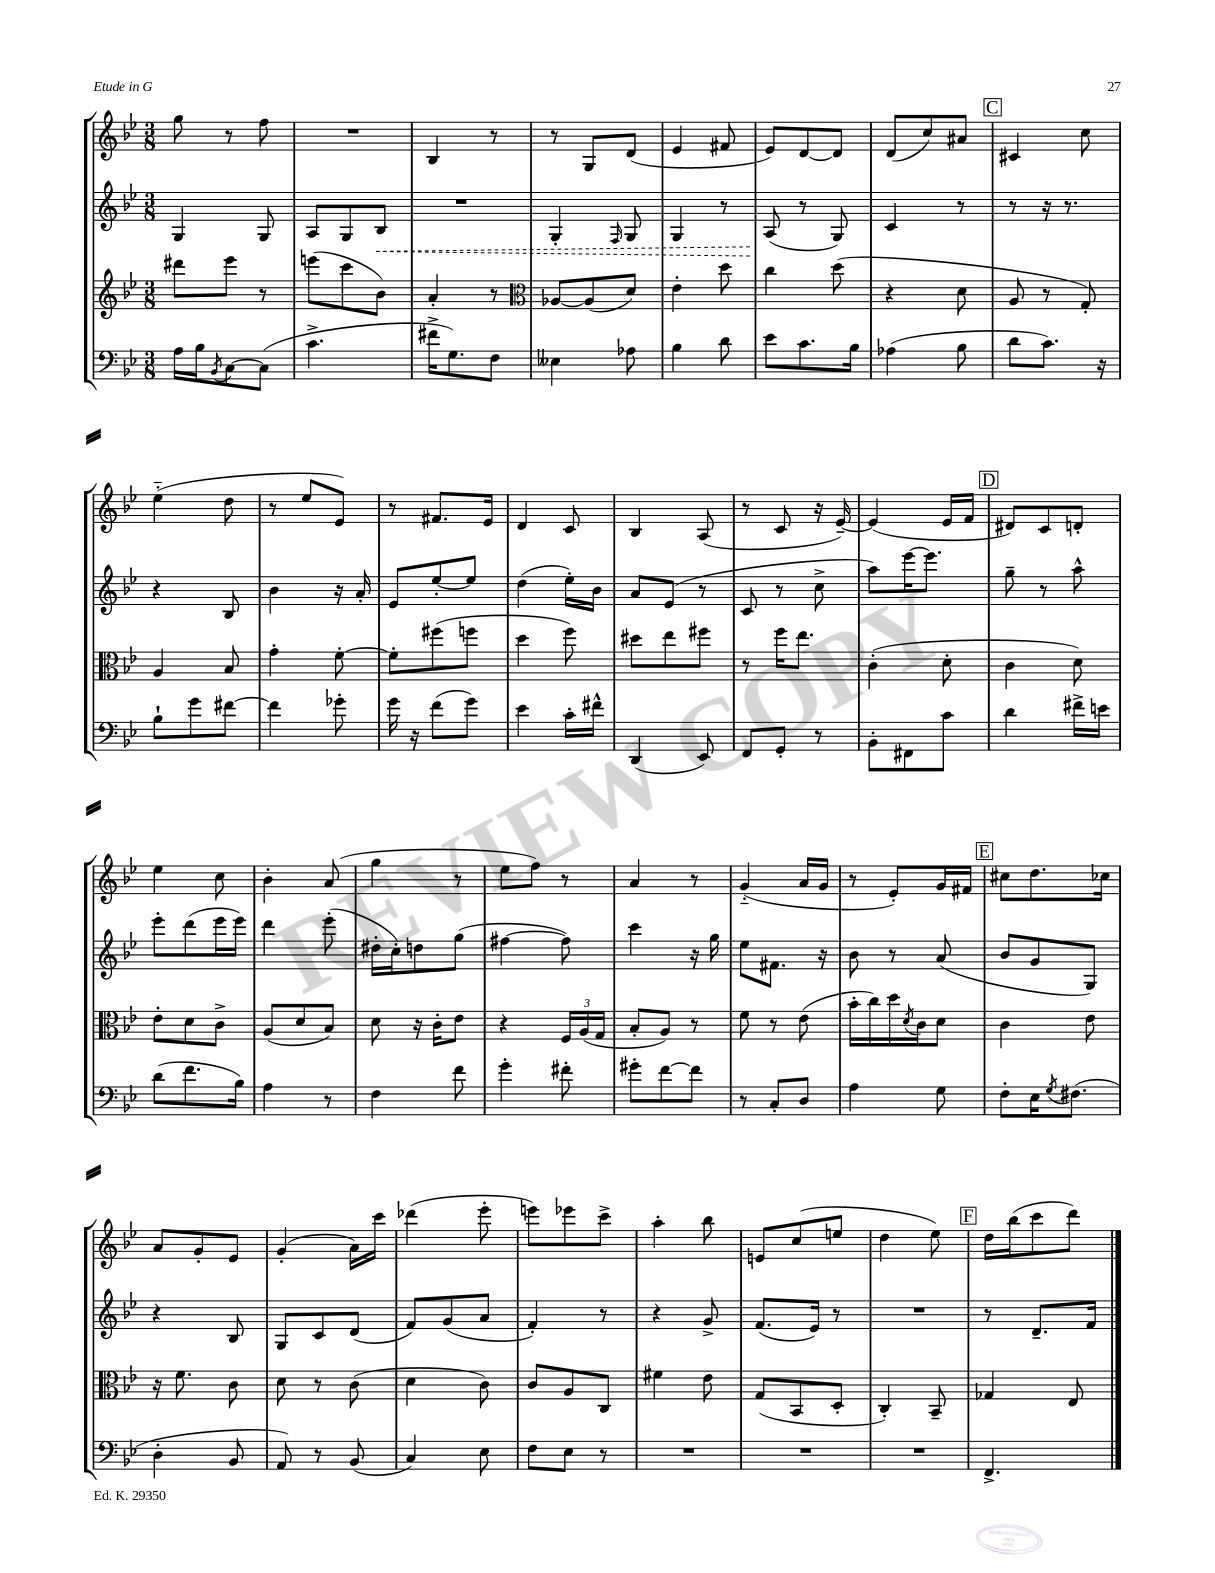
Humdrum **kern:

**kern	**kern	**kern	**kern
*staff4	*staff3	*staff2	*staff1
*clefF4	*clefG2	*clefG2	*clefG2
*k[b-e-]	*k[b-e-]	*k[b-e-]	*k[b-e-]
*M3/8	*M3/8	*M3/8	*M3/8
16A	8ddd#	4G	8gg
16B-	.	.	.
8qBB-	.	.	.
[8C	8eee-	.	8r
(8C]	8r	8G	8ff
=	=	=	=
4.c^	(8eee	8A	4.r
.	8ccc	8G	.
.	8b-)	8B-	.
=	=	=	=
16f#^	4a'	4.r	4B-
8.G)	.	.	.
8F	8r	.	8r
=	=	=	=
*	*clefC3	*	*
4E--	[8A-	4G'	8r
.	(8A-]	.	8G
.	.	16qqF	.
8A-	8d)	8G	(8d
=	=	=	=
4B-	4e-'	4G	4e-
8d	8dd	8r	8f#
=	=	=	=
8e-	4cc	(8A	8e-)
8.c	.	8r	[8d
.	(8dd	8G)	8d]
16B-	.	.	.
=	=	=	=
(4A-	4r	4c	(8d
.	.	.	8cc)
8B-	8d	8r	8a#
=	=	=	=
8d	8A	8r	4c#
8.c)	8r	16r	.
.	.	8.r	.
.	8G')	.	8cc
16r	.	.	.
=	=	=	=
8B-`	4A	4r	(4ee-'~
8g	.	.	.
[8f#	8B-	8B-	8dd
=	=	=	=
4f#]	4g'	4b-	8r
.	.	.	8ee-
8g-'	[8f'	16r	8e-)
.	.	16a'	.
=	=	=	=
16g	8f']	8e-	8r
16r	.	.	.
(8f	(8ff#	[8ee-'	8.f#
8g)	8ff	8ee-]	.
.	.	.	16e-
=	=	=	=
4e-	4dd	(4dd	4d
16c'	8ff)	16ee-')	8c
16f#^^	.	16b-	.
=	=	=	=
(4DD	8dd#	8a	4B-
.	8ee-	(8e-	.
8EE-)	8ff#	8r	(8A
=	=	=	=
8FF	8r	8c	8r
8GG'	16ff	8r	8c
.	8.ee-	.	.
8r	.	8cc^	16r
.	.	.	[16e-~)
=	=	=	=
8BB-'	(4c'	8aa)	(4e-]
8FF#	.	[16eee-	.
.	.	8.eee-]	.
8c	8d'	.	16e-
.	.	.	16f
=	=	=	=
4d	4c	8gg~	8d#)
.	.	8r	8c
16f#^	8d)	8aa^^	8d'
16e	.	.	.
=	=	=	=
(8d	8e-'	8eee-'	4ee-
8.f	8d	(8ddd	.
.	8c^	16eee-	8cc
16B-)	.	16eee-)	.
=	=	=	=
4A	(8A	4ddd	4b-'
.	8d	.	.
8r	8B-)	(8eee-'	(8a
=	=	=	=
4F	8d	16dd#'	4gg
.	.	16cc')	.
.	16r	8dd	.
.	16c'	.	.
8f	8e-	(8gg	8r
=	=	=	=
4g'	4r	[4ff#	8ee-
.	.	.	8ff)
8f#'	24F	8ff#])	8r
.	(24A	.	.
.	24G	.	.
=	=	=	=
8g#'	8B-'	4ccc	4a
[8f	8A)	.	.
8f]	8r	16r	8r
.	.	16gg	.
=	=	=	=
8r	8f	8ee-	(4g'~
8C'	8r	8.f#	.
8D	(8e-	.	16a
.	.	16r	16g
=	=	=	=
4A	16b-'	8b-	8r
.	16cc)	.	.
.	16dd	8r	8e-')
.	8qd	.	.
.	16c	.	.
8G	8d	(8a	16g
.	.	.	16f#
=	=	=	=
8F'	4c	8b-	8cc#
16E-	.	8g	8.dd
8qG	.	.	.
(8.F#	.	.	.
.	8e-	8G)	.
.	.	.	16cc-
=	=	=	=
4D'	16r	4r	8a
.	8.f	.	.
.	.	.	8g'
8BB-	8c	8B-	8e-
=	=	=	=
8AA)	8d	8G	(4g'
8r	8r	8c	.
(8BB-	(8c	(8d	16a)
.	.	.	16ccc
=	=	=	=
4C)	4d	8f)	(4ddd-
.	.	(8g	.
8E-	8c)	8a	8eee-'
=	=	=	=
8F	8c	4f')	8eee)
8E-	8A	.	8eee-
8r	8C	8r	8ccc^
=	=	=	=
4.r	4f#	4r	4aa'
.	8e-	8g^	8bb-
=	=	=	=
4.r	(8G	(8.f	8e
.	8BB-	.	(8cc
.	.	16e-)	.
.	8D'	8r	8ee
=	=	=	=
4.r	4C')	4.r	4dd
.	8BB-~	.	8ee-)
=	=	=	=
4.FF^	4G-	8r	16dd
.	.	.	(16bb-
.	.	8.d~	8ccc
.	8E-	.	8ddd)
.	.	16f	.
==	==	==	==
*-	*-	*-	*-
